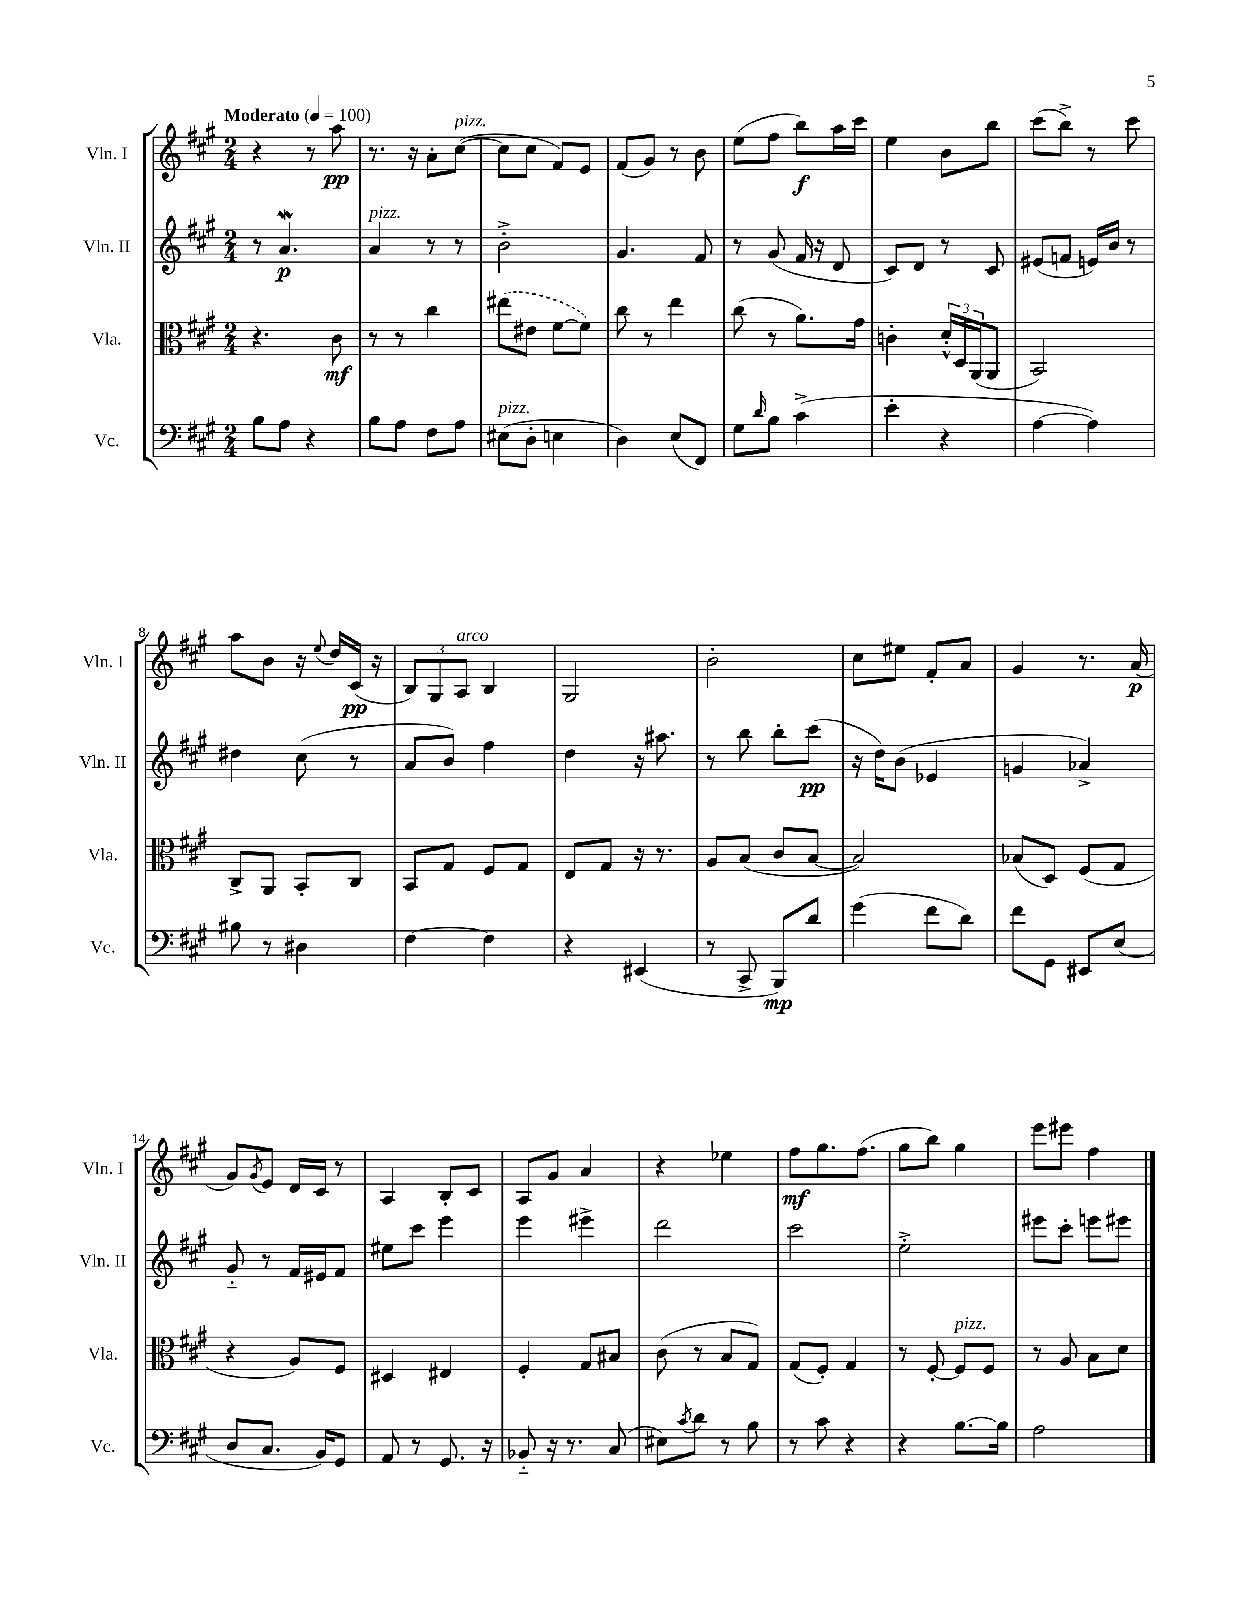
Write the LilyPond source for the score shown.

<<
\new StaffGroup <<
\new Staff = "s0" \with { instrumentName = "Vln. I" shortInstrumentName = "Vln. I" } {
    \clef treble \key a \major \numericTimeSignature \time 2/4 \tempo "Moderato" 4 = 100
    r4 r8 a''8\pp |
    r8. r16 a'8-. cis''8~^\markup { \italic "pizz." }( |
    cis''8 cis''8 fis'8) e'8 |
    fis'8( gis'8) r8 b'8 |
    e''8( fis''8 b''8\f) a''16 cis'''16 |
    e''4 b'8 b''8 |
    cis'''8( b''8->) r8 cis'''8 |
    a''8 b'8 r16 \appoggiatura { e''8 } d''16 cis'16\pp( r16 |
    \tuplet 3/2 { b8) gis8 a8^\markup { \italic "arco" } } b4 |
    gis2 |
    b'2-. |
    cis''8 eis''8 fis'8-. a'8 |
    gis'4 r8. a'16\p( |
    gis'8) \acciaccatura { gis'8 } e'8 d'16 cis'16 r8 |
    a4 b8-. cis'8 |
    a8 gis'8 a'4 |
    r4 ees''4 |
    fis''8\mf gis''8. fis''8.( |
    gis''8 b''8) gis''4 |
    e'''8 eis'''8 fis''4 \bar "|." |
}
\new Staff = "s1" \with { instrumentName = "Vln. II" shortInstrumentName = "Vln. II" } {
    \clef treble \key a \major \numericTimeSignature \time 2/4
    r8 a'4.\mordent\p |
    a'4^\markup { \italic "pizz." } r8 r8 |
    b'2-.-> |
    gis'4. fis'8 |
    r8 gis'8( fis'16 r16 d'8 |
    cis'8) d'8 r8 cis'8 |
    eis'8( f'8 e'16) b'16 r8 |
    dis''4 cis''8( r8 |
    a'8 b'8) fis''4 |
    d''4 r16 ais''8. |
    r8 b''8 b''8-. cis'''8\pp( |
    r16 d''16) b'8( ees'4 |
    g'4 aes'4->) |
    gis'8-_ r8 fis'16 eis'16 fis'8 |
    eis''8 cis'''8 e'''4 |
    e'''4 eis'''4-> |
    d'''2 |
    cis'''2 |
    e''2-.-> |
    eis'''8 cis'''8-. e'''8 eis'''8 \bar "|." |
}
\new Staff = "s2" \with { instrumentName = "Vla." shortInstrumentName = "Vla." } {
    \clef alto \key a \major \numericTimeSignature \time 2/4
    r4. cis'8\mf |
    r8 r8 cis''4 |
    \once \slurDashed eis''8( eis'8 fis'8~ fis'8) |
    cis''8 r8 e''4 |
    cis''8( r8 a'8.) gis'16 |
    c'4-. \tuplet 3/2 { d'16-.-^ d16 a,16( } a,8 |
    b,2) |
    cis8-> a,8 b,8-. cis8 |
    b,8 gis8 fis8 gis8 |
    e8 gis8 r16 r8. |
    a8 b8( cis'8 b8~ |
    b2) |
    bes8( d8) fis8( gis8 |
    r4 a8) fis8 |
    dis4 eis4 |
    fis4-. gis8 bis8 |
    cis'8( r8 b8 gis8) |
    gis8( fis8-.) gis4 |
    r8 fis8~-. fis8^\markup { \italic "pizz." } fis8 |
    r8 a8 b8 d'8 \bar "|." |
}
\new Staff = "s3" \with { instrumentName = "Vc." shortInstrumentName = "Vc." } {
    \clef bass \key a \major \numericTimeSignature \time 2/4
    b8 a8 r4 |
    b8 a8 fis8 a8 |
    eis8^\markup { \italic "pizz." }( d8-. e4 |
    d4) e8( fis,8) |
    gis8 \grace { d'16 } b8 cis'4->( |
    e'4-. r4 |
    a4~ a4) |
    bis8 r8 dis4 |
    fis4~ fis4 |
    r4 eis,4( |
    r8 cis,8-> b,,8\mp) d'8 |
    gis'4( fis'8 d'8) |
    fis'8 gis,8 eis,8 e8( |
    d8 cis8. b,16) gis,8 |
    a,8 r8 gis,8. r16 |
    bes,8-_ r16 r8. cis8( |
    eis8) \acciaccatura { cis'8 } d'8 r8 b8 |
    r8 cis'8 r4 |
    r4 b8.~ b16 |
    a2 \bar "|." |
}
>>
>>
